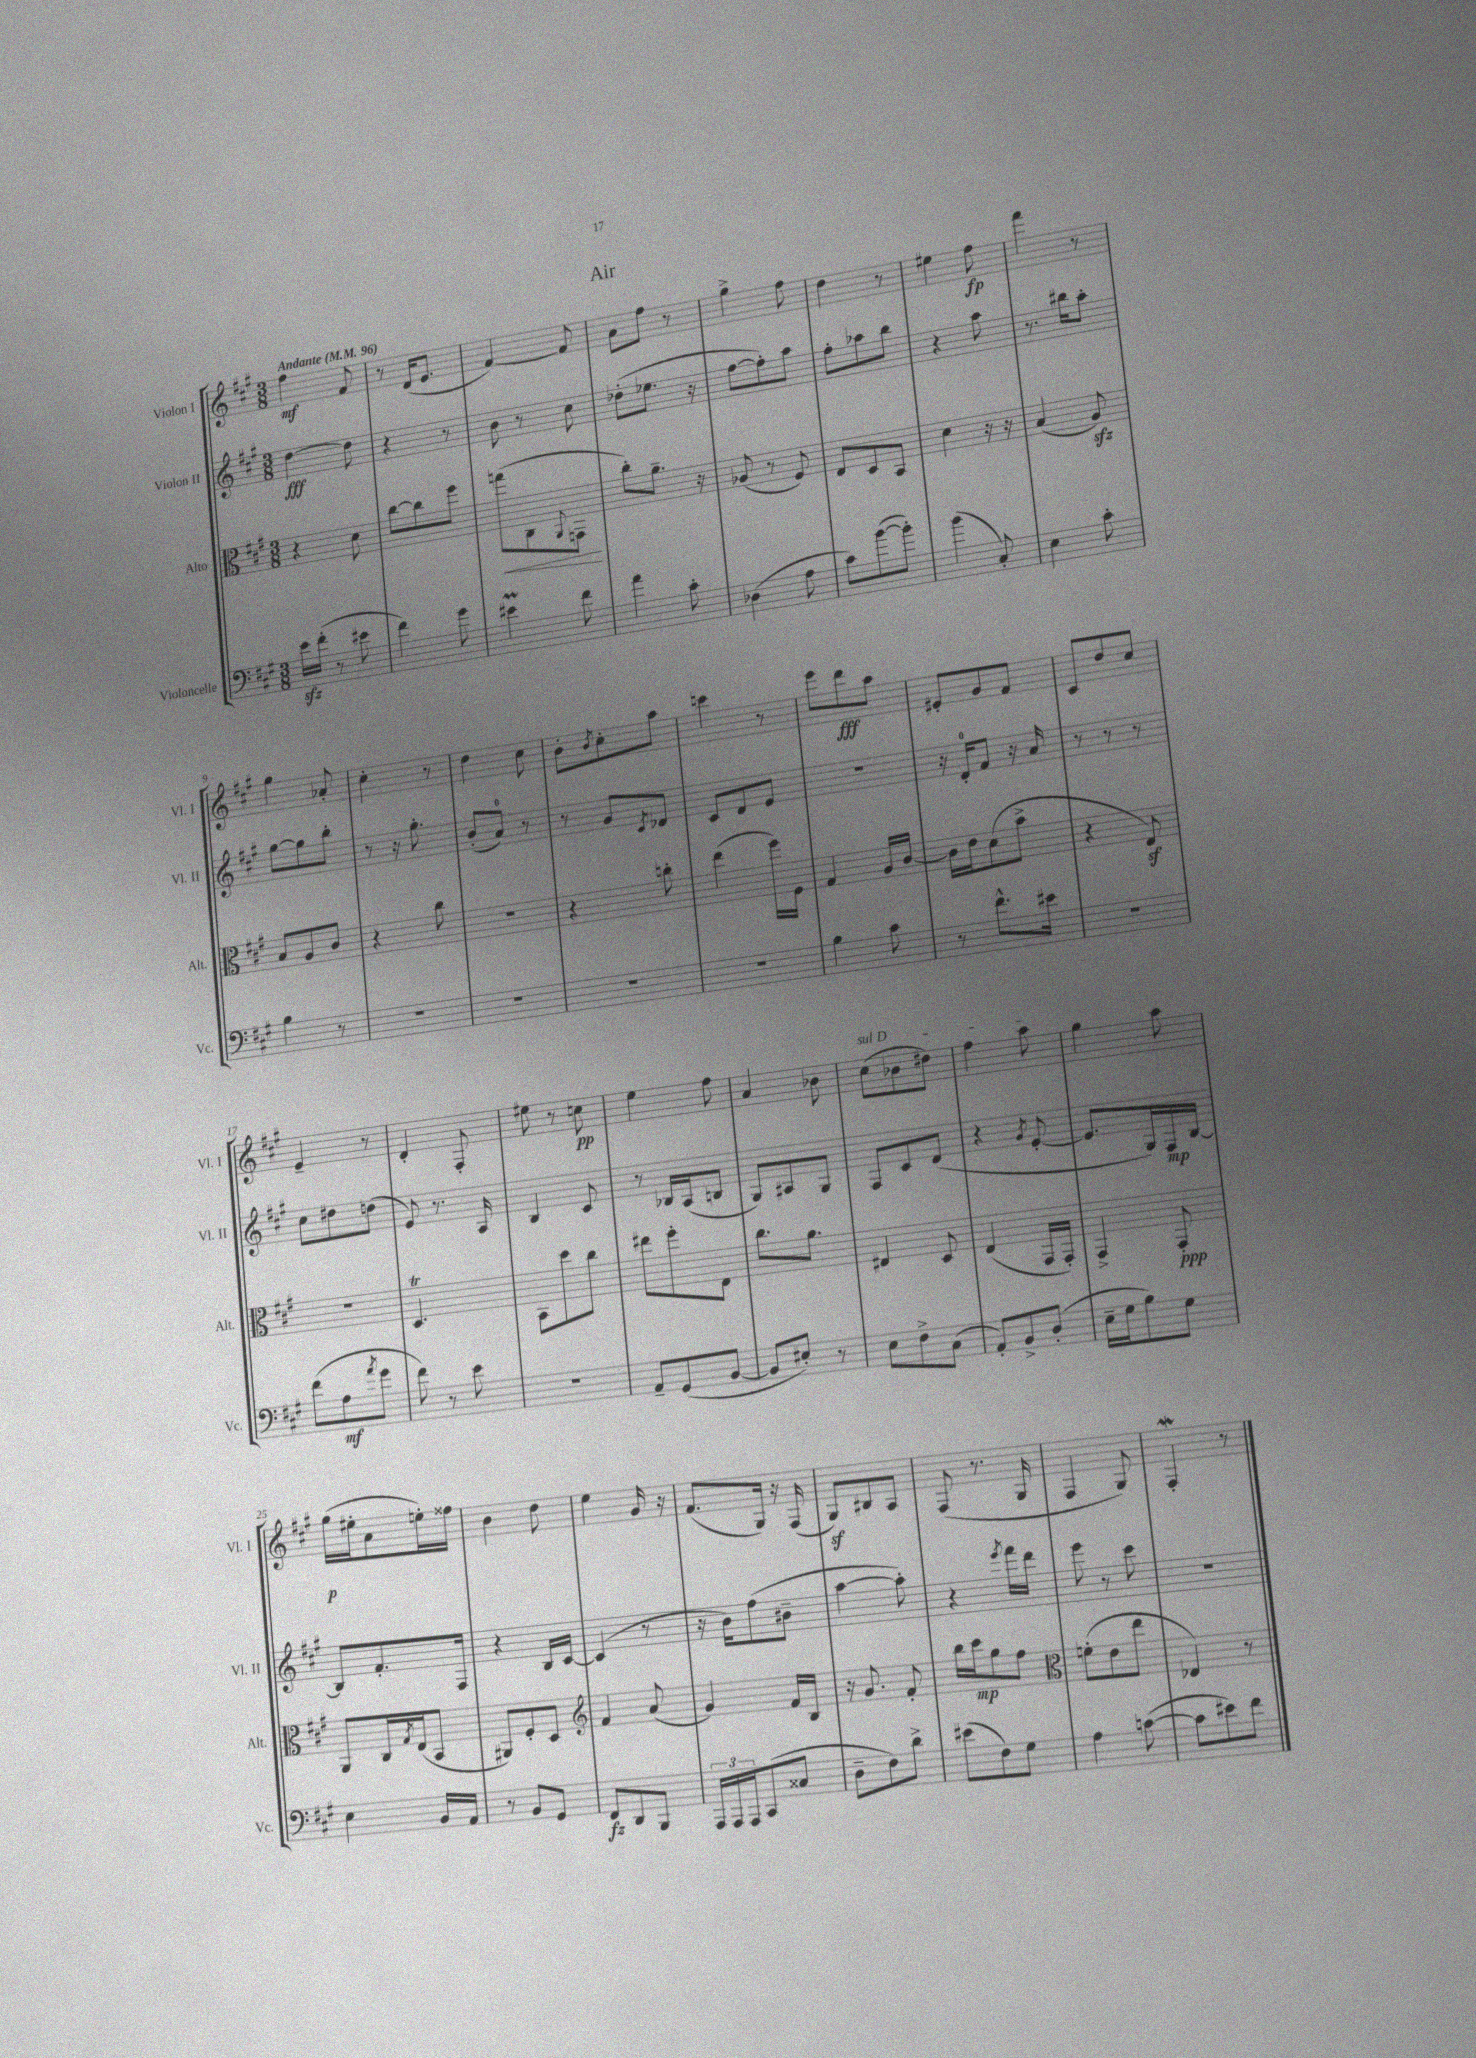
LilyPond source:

\header { title = "Air" }
<<
\new StaffGroup <<
\new Staff = "s0" \with { instrumentName = "Violon I" shortInstrumentName = "Vl. I" } {
    \clef treble \key a \major \numericTimeSignature \time 3/8 \tempo "Andante" 4 = 96
    fis''4\mf fis'8 |
    r8 d'16( e'8. |
    fis'4~) fis'8 |
    a'8 fis''8 r8 |
    gis''4-> fis''8 |
    d''4 r8 |
    eis''4 fis''8\fp |
    fis'''4 r8 |
    gis''4 aes'8-. |
    cis''4-. r8 |
    d''4 cis''8 |
    b'8-. \acciaccatura { b'8 } cis''8-. a''8 |
    c'''4 r8 |
    e'''8 d'''8\fff a''8 |
    eis'8-. gis'8 fis'8 |
    cis'8 d''8 cis''8 |
    e'4-- r8 |
    d'4-. fis8-. |
    eis''8 r8 c''8\pp |
    e''4 fis''8 |
    a'4 bes'8 |
    \once \override TextSpanner.bound-details.left.text = \markup { \italic "sul D" } cis''8\startTextSpan( bes'8 dis''8) |
    fis''4 a''8\stopTextSpan |
    gis''4 a''8 |
    gis''16\p( eis''16-. a'8 e''16-.) fisis''16 |
    b'4 d''8 |
    e''4 gis'16 r16 |
    fis'8.( gis16) r16 fis16( |
    gis8\sf) bis8 a8 |
    fis8( r8. gis16 |
    fis4 gis8) |
    fis4-.\mordent r8 \bar "|." |
}
\new Staff = "s1" \with { instrumentName = "Violon II" shortInstrumentName = "Vl. II" } {
    \clef treble \key a \major \numericTimeSignature \time 3/8
    d''4~\fff d''8 |
    r4 r8 |
    b'8 r8 cis''8 |
    des''8-.( ees''8. r16 |
    fis''8~ fis''8-.) a''8 |
    fis''8-. aes''8 b''8 |
    r4 a''8 |
    r8. bis''16 a''8-. |
    gis''8~ gis''8 b''8-. |
    r8 r16 gis''8.-. |
    b'8-.( a'8-0) r8 |
    r8 gis'8 \acciaccatura { cis'8 } des'8 |
    cis'8 d'8 e'8 |
    R4. |
    r16 d'16-0-. fis'8 r16 a'16 |
    r8 r8 r8 |
    cis''8 dis''8 d''8( |
    e'8) r8. a16 |
    b4 cis'8 |
    r8 bes16 a16( b8 |
    gis8) ais8 gis8 |
    fis8 cis'8 d'8( |
    r4 \acciaccatura { gis'8 } e'8~-. |
    e'8. gis16) fis16\mp b16~ |
    b8 fis'8.-. fis16 |
    r4 b16 cis'16~ |
    cis'4( r8 |
    r16 b'16) fis''8( bis'8-- |
    a''4~ a''8-.) |
    r4 \acciaccatura { e'''8 } fis'''16 d'''16 |
    e'''8 r8 cis'''8 |
    R4. \bar "|." |
}
\new Staff = "s2" \with { instrumentName = "Alto" shortInstrumentName = "Alt." } {
    \clef alto \key a \major \numericTimeSignature \time 3/8
    r4 d'8 |
    cis''8~ cis''8 fis''8 |
    g''8\<( cis8 \appoggiatura { a,8 } g,8\! |
    cis''8-.) a'8.-- r16 |
    aes8( r8 fis8) |
    e8 d8 b,8 |
    d'4 r16 r16 |
    b4( a8\sfz) |
    b8 a8 cis'8 |
    r4 cis''8 |
    R4. |
    r4 c''8-. |
    e''4( fis''16) fis16 |
    gis4 a16 cis'16~ |
    cis'16 e'16 d'8( b'8-> |
    r4 e8\sf) |
    R4. |
    d4.\trill |
    b,8 d''8 cis''8 |
    eis''8 fis''8-. e8 |
    cis''8. a'8. |
    eis4 d8 |
    e4( gis,16 gis,16-.) |
    gis,4-> gis,8-.\ppp |
    a,8 cis16 \acciaccatura { gis8 } e16( b,8 |
    ais,8) fis8-. d8 |
    \clef treble fis'4 a'8( |
    gis'4) fis'16 b16 |
    r16 gis'8. fis'8-. |
    b''16 cis'''16\mp gis''8 fis''8 |
    \clef alto f'8-.( e'8 e''8 |
    ees4) r8 \bar "|." |
}
\new Staff = "s3" \with { instrumentName = "Violoncelle" shortInstrumentName = "Vc." } {
    \clef bass \key a \major \numericTimeSignature \time 3/8
    e'16\sfz fis'16-.( r8 eis'8 |
    fis'4) gis'8 |
    eis'4\prall fis'8 |
    a'4 cis'8-. |
    des4( a8 |
    cis'8) b'8~( b'8-.) |
    b'4( cis8-.) |
    e4 cis'8-. |
    b4 r8 |
    R4. |
    R4. |
    R4. |
    R4. |
    b4 cis'8 |
    r8 fis'8.-^ eis'16 |
    R4. |
    fis'8( a8\mf \acciaccatura { a'8 } gis'8 |
    fis'8) r8 e'8 |
    R4. |
    a,8-- gis,8( b,8~ |
    b,8 eis8-.) r8 |
    e8 fis8-> cis8( |
    a,8-.) b,8-> d8-.( |
    e16-- gis16 b8) gis8 |
    e4 b,16 a,16 |
    r8 b,8 gis,8 |
    fis,8\fz d,8 b,,8 |
    \tuplet 3/2 { a,,16 a,,16 a,,16 } cis,8( cisis8 |
    d8-- fis8) d'8-> |
    eis'8( fis8) gis8 |
    a4 c'8~( |
    c'8 eis'8) fis'8 \bar "|." |
}
>>
>>
